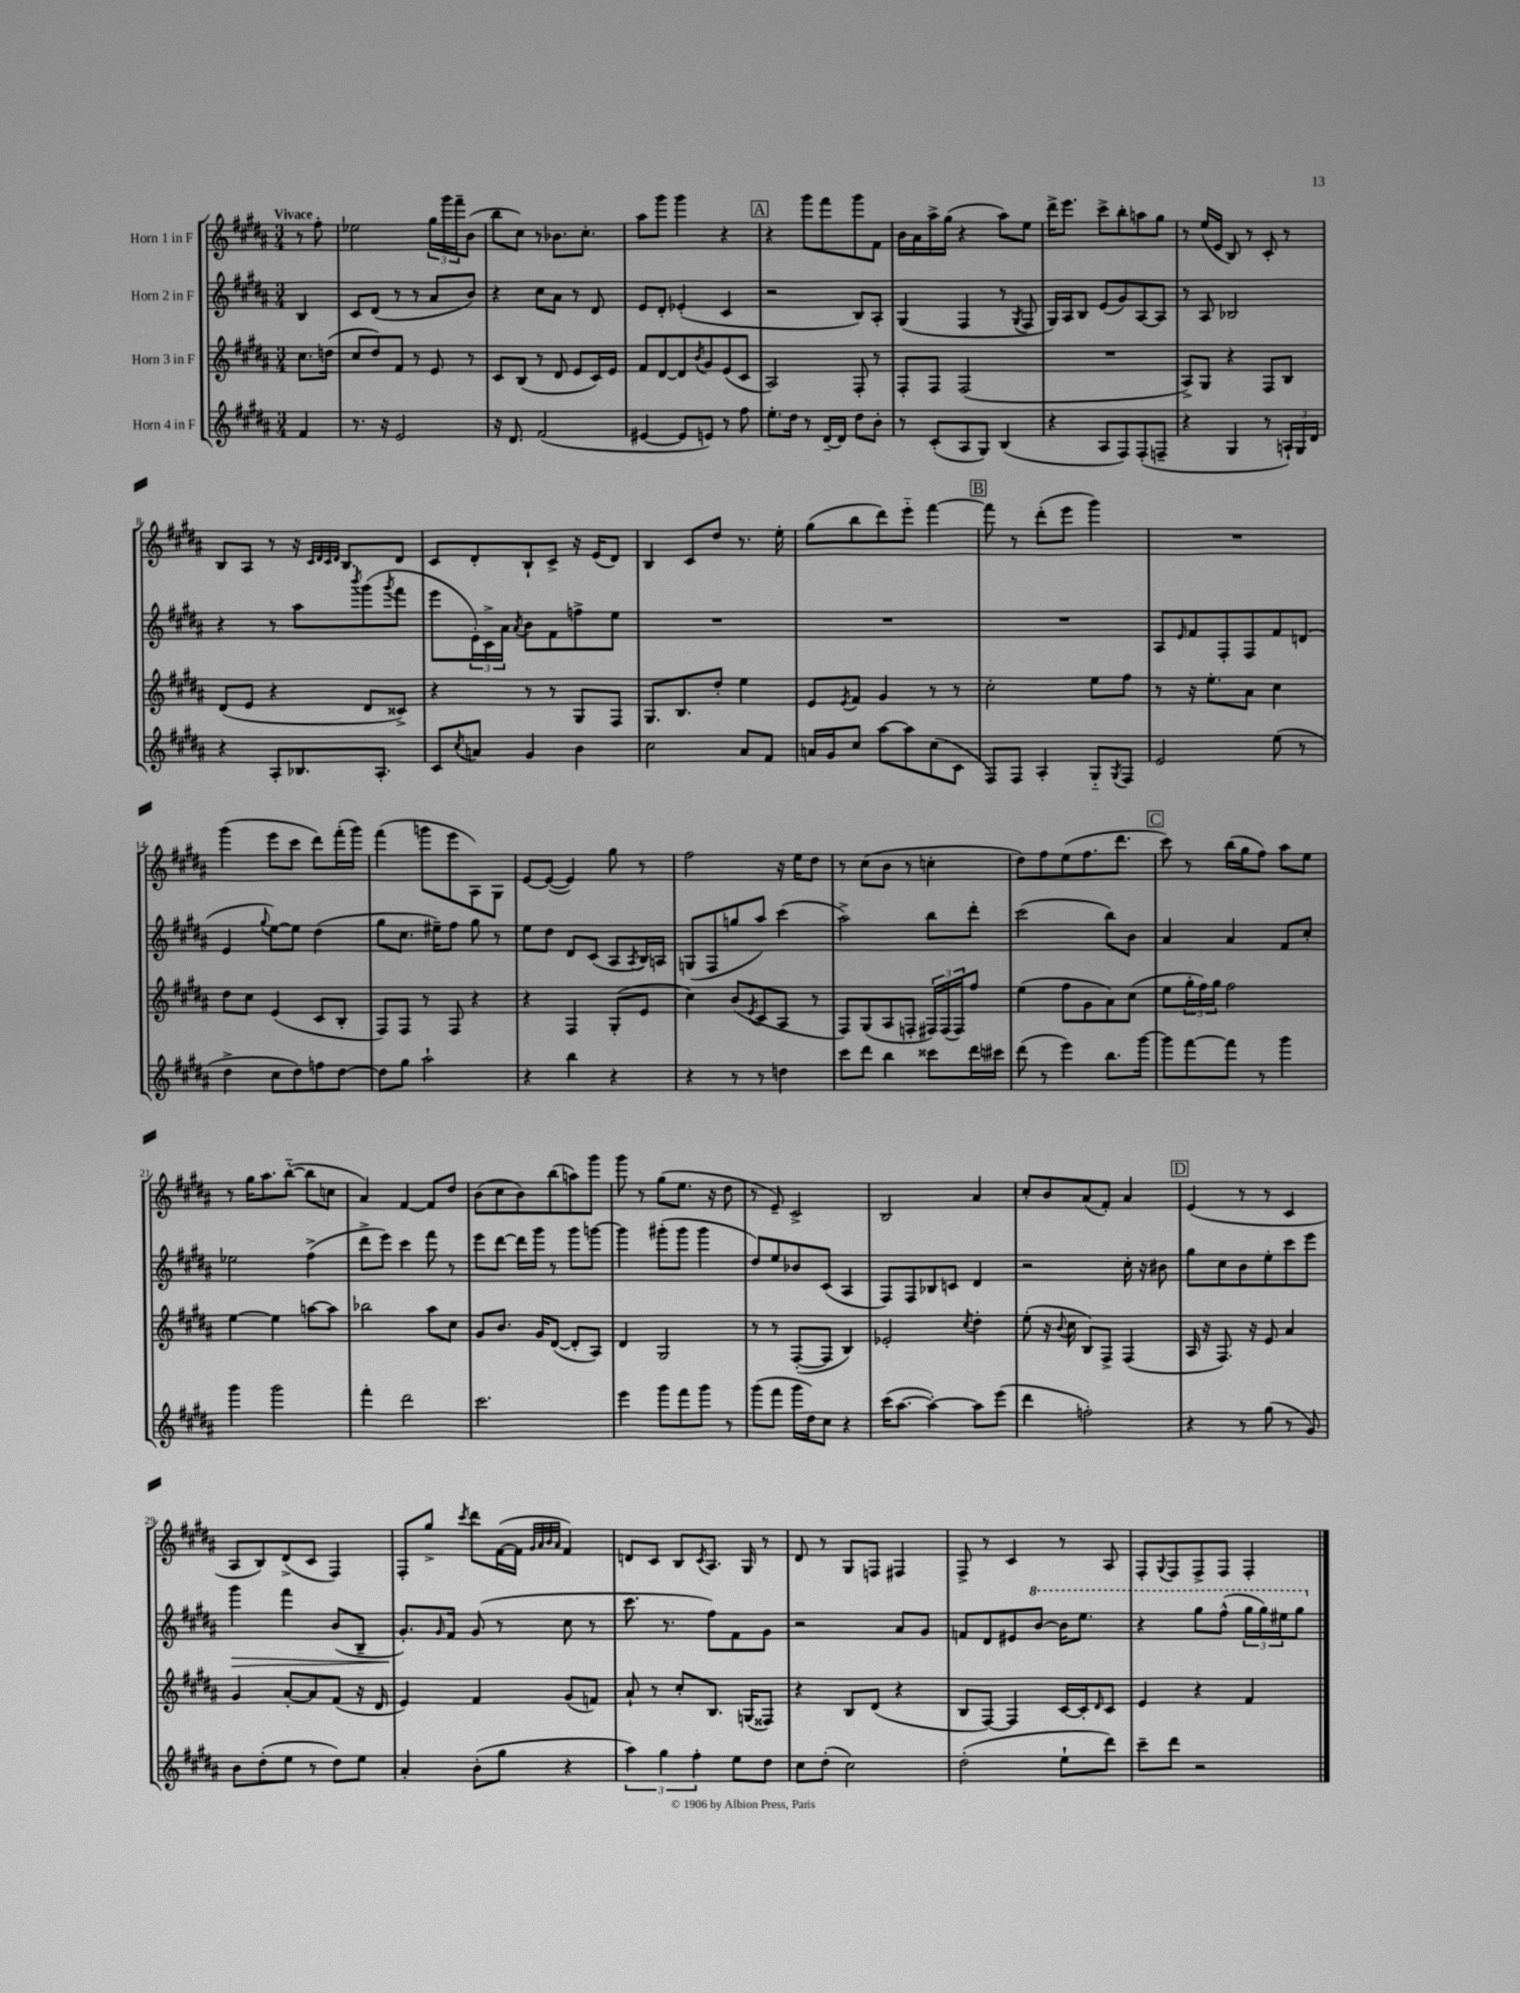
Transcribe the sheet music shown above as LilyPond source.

<<
\new StaffGroup <<
\new Staff = "s0" \with { instrumentName = "Horn 1 in F" } {
    \clef treble \key b \major \numericTimeSignature \time 3/4 \partial 4 \tempo "Vivace"
    r8 fis''8-. |
    ees''2 \tuplet 3/2 { gis''16 gis'''16 fis'''16-- } b'8( |
    b''8 cis''8) r8 bes'8. cis''8.-. |
    ais''8 gis'''8 gis'''4 r4 |
    \mark \markup { \box "A" } r4 gis'''8 fis'''8 gis'''8 fis'8 |
    b'16 ais'16 ais''16-> gis''16( r4 ais''8) e''8 |
    dis'''16-> e'''8. cis'''8-> b''8-. a''8 gis''8 |
    r8 e''16( e'16 b8) r8 cis'8-. r8 |
    b8 ais8 r8 r16 \grace { cis'32 dis'32 cis'32 dis'32 } b8. dis'8 |
    cis'8 dis'8-. b8-! cis'8-> r16 e'16( dis'8) |
    b4 cis'8 dis''8 r8. e''16-. |
    gis''8( b''8 dis'''8) e'''8-_ fis'''4~ |
    \mark \markup { \box "B" } fis'''8 r8 dis'''8-.( e'''8 gis'''4) |
    R2. |
    gis'''4( e'''8 cis'''8 dis'''8) fis'''16-.( gis'''16) |
    fis'''4( g'''8 e'''8 ais8) gis8 |
    e'8~ e'8~( e'4) gis''8 r8 |
    fis''2 r16 e''16 dis''8 |
    r8 cis''8( b'8 r8 c''4-. |
    dis''8) fis''8 e''8( fis''8. dis'''8. |
    \mark \markup { \box "C" } cis'''8) r8 b''16( gis''16 fis''8) ais''8 e''8 |
    r8 gis''16 ais''8. b''8~-_( b''8 c''8 |
    ais'4) fis'4~ fis'8 dis''8 |
    b'8( cis''8 b'8) b''8( a''8) gis'''8 |
    gis'''8 r8 gis''8( e''8. r16 dis''8 |
    r8 e'8--) cis'2-> |
    b2 ais'4 |
    cis''8-. b'8 ais'8( fis'8-.) ais'4 |
    \mark \markup { \box "D" } e'4( r8 r8 cis'4 |
    ais8 b8) dis'8->( cis'8 fis4) |
    fis8-. gis''8-> \acciaccatura { cis'''8 } dis'''8 fis'16~( fis'16 \grace { gis'32 ais'32 b'32 ais'32 } fis'4) |
    d'8 cis'8 b8 \acciaccatura { cis'8 } ais8. gis16 r8 |
    dis'8 r8 gis8 f8 fis4 |
    fis8-> r8 cis'4 r8 ais8 |
    fis8-. \appoggiatura { gis8 } fis8 fis8-> fis8 fis4-. \bar "|." |
}
\new Staff = "s1" \with { instrumentName = "Horn 2 in F" } {
    \clef treble \key b \major \numericTimeSignature \time 3/4 \partial 4
    b4 |
    cis'8 dis'8( r8 r8 ais'8 b'8) |
    r4 cis''8 ais'8 r8 dis'8 |
    e'8 dis'8-. ees'4-.( cis'4 |
    \mark \markup { \box "A" } r2 b8) ais8-. |
    gis4( fis4 r8 \acciaccatura { gis8 } fis8 |
    gis16) ais16 b8 e'8( gis'8) ais8~ ais8 |
    r8 ais8 bes2 |
    r4 r8 ais''8 \acciaccatura { b'''8 } gis'''8( \acciaccatura { gis'''8 } fis'''8 |
    e'''8 \tuplet 3/2 { e'16-.) cis'16-> ais'16 } \acciaccatura { ais'8 } b'8 fis'8 f''8-> e''8 |
    R2. |
    R2. |
    \mark \markup { \box "B" } R2. |
    ais8 \grace { e'16 } fis'8 fis8-. fis8 fis'8 d'8( |
    e'4 \appoggiatura { gis''8 } e''8~) e''8 dis''4( |
    gis''8 cis''8. eis''16--) fis''8 gis''8 r8 |
    e''8 dis''8 dis'8 cis'8( ais8 \acciaccatura { ais8 } b16) a16 |
    g8( fis8 g''8 ais''8) cis'''4( |
    ais''2->) b''8 dis'''8-. |
    cis'''2( b''8) b'8 |
    \mark \markup { \box "C" } ais'4 ais'4 fis'8 cis''8-. |
    ees''2 fis''4->( |
    dis'''8-> e'''8) cis'''4 fis'''8 r8 |
    e'''8 dis'''8~ dis'''16 gis'''16 r8 gis'''8 g'''8~ |
    g'''4 gis'''8-.( gis'''8 gis'''4 |
    dis''8) e''8 bes'8 cis'8( ais4 |
    fis8) fis8 bes8 c'8 dis'4 |
    r2 cis''16-. r16 bis'8 |
    \mark \markup { \box "D" } gis''8 cis''8 b'8 e''8-. cis'''8 e'''8 |
    gis'''4\> fis'''4 b'8( b8-- |
    gis'8.-.\!) \grace { gis'16 } fis'16 gis'8( r8 cis''8 r8 |
    cis'''8. r8. fis''8) fis'8 gis'8 |
    r2 ais'8 gis'8 |
    f'8 dis'8 eis'8 \ottava #1 b''8~ b''16 e'''8. |
    r4 gis'''8 fis'''8-^( \tuplet 3/2 { gis'''16 gis'''16) eis'''16 } gis'''8 \ottava #0 \bar "|." |
}
\new Staff = "s2" \with { instrumentName = "Horn 3 in F" } {
    \clef treble \key b \major \numericTimeSignature \time 3/4 \partial 4
    cis''8. d''16( |
    cis''8 dis''8) fis'8 r8 e'8 r8 |
    cis'8 b8( r8 dis'8 e'8 cis'16) e'16 |
    fis'8 dis'8~ dis'8 \acciaccatura { b'8 } gis'8 e'8( cis'8 |
    \mark \markup { \box "A" } ais2) fis8-. r8 |
    fis8-. fis8 fis2( |
    R2. |
    ais8->) gis8 r4 fis8 b8 |
    dis'8( e'8 r4 dis'8 cisis'8->) |
    r4 r8 r8 gis8 fis8 |
    gis8. b8. dis''8-. e''4 |
    e'8 \acciaccatura { e'8 } fis'8 gis'4 r8 r8 |
    \mark \markup { \box "B" } cis''2-. e''8 fis''8 |
    r8 r16 e''8.-. ais'8 cis''4 |
    dis''8 cis''8 e'4( cis'8 b8-. |
    fis8) fis8 r8 fis8 r4 |
    r4 fis4 gis8-.( e'8 |
    cis''4) b'8( \acciaccatura { e'8 } cis'8 ais8 r8 |
    fis8) gis8( ais8 f8-. \tuplet 3/2 { fis16) fis16( fis16) } fis''8 |
    e''4( fis''8 gis'8 ais'8) cis''8( |
    \mark \markup { \box "C" } e''8 \tuplet 3/2 { gis''16-. fis''16) gis''16 } fis''2 |
    e''4~ e''4 a''8~ a''8 |
    bes''2 ais''8 cis''8 |
    gis'8 b'8. gis'16 dis'8~( dis'8-. ais8) |
    dis'4 gis2 |
    r8 r8 fis8~-.( fis8 b4) |
    ees'2-. \acciaccatura { cis''8 } dis''4-. |
    e''8-.( r16 \appoggiatura { b'8 } cis''16 b8) fis8-> fis4( |
    \mark \markup { \box "D" } ais16 r16 fis8.) r16 e'8 ais'4 |
    gis'4 ais'8~-. ais'8 fis'8( r16 dis'16 |
    e'4) fis'4 gis'8( f'8) |
    ais'8-! r8 cis''8-. b8. g16( fisis8) |
    r4 b8 dis'8( r4 |
    b8 fis8~) fis4 cis'16~ cis'16-. \grace { dis'16 } cis'8 |
    e'4 r4 fis'4 \bar "|." |
}
\new Staff = "s3" \with { instrumentName = "Horn 4 in F" } {
    \clef treble \key b \major \numericTimeSignature \time 3/4 \partial 4
    fis'4 |
    r8. r16 e'2 |
    r16 dis'8. fis'2( |
    eis'4~ eis'8 e'8) r8 fis''8 |
    \mark \markup { \box "A" } e''8.-. dis''16 r8 dis'16~-- dis'16 dis''8 b'8-. |
    r8 cis'8-.( ais8 gis8) b4( |
    r4 ais8 fis8) fis8-.( f8-- |
    r4 gis4 r8 \tuplet 3/2 { a16-!) gis16 dis'16 } |
    r4 ais8-. bes8. ais8.-. |
    cis'8 \acciaccatura { cis''8 } a'8 gis'4 b'4 |
    cis''2 ais'8 fis'8 |
    a'16 gis'16 cis''8 ais''8~ ais''8 cis''8( cis'8 |
    \mark \markup { \box "B" } fis8) fis8 ais4-. gis8-_ \acciaccatura { gis8 } fis8 |
    e'2 e''8( r8 |
    dis''4-> cis''8 dis''8) f''8 dis''8~ |
    dis''8 gis''8 ais''2-! |
    r4 b''4 r4 |
    r4 r8 r8 d''4 |
    cis'''8 dis'''8 b''4 cisis'''8 dis'''16 cis'''16 |
    dis'''8( r8 e'''4) b''8. gis'''16~ |
    \mark \markup { \box "C" } gis'''8 fis'''8~ fis'''8 r8 gis'''4 |
    gis'''4 gis'''2 |
    fis'''4-. dis'''2 |
    cis'''2. |
    e'''4 gis'''8 fis'''8 gis'''8 r8 |
    gis'''8( fis'''8 gis'''16 dis''16) cis''8 r4 |
    cis'''16( ais''8.~ ais''4~-.) ais''8 e'''8( |
    dis'''4 f''2-.) |
    \mark \markup { \box "D" } r4 r8 gis''8( r8 gis'8) |
    b'8 dis''8-.( e''8 r8 dis''8) e''8 |
    ais'4-. b'8-.( gis''8 r4 |
    \tuplet 3/2 { ais''4) gis''4 fis''4-. } e''8 dis''8 |
    cis''8 dis''8-.( cis''2) |
    dis''2-.( e''8-! dis'''8) |
    cis'''8-- dis'''8 r2 \bar "|." |
}
>>
>>
